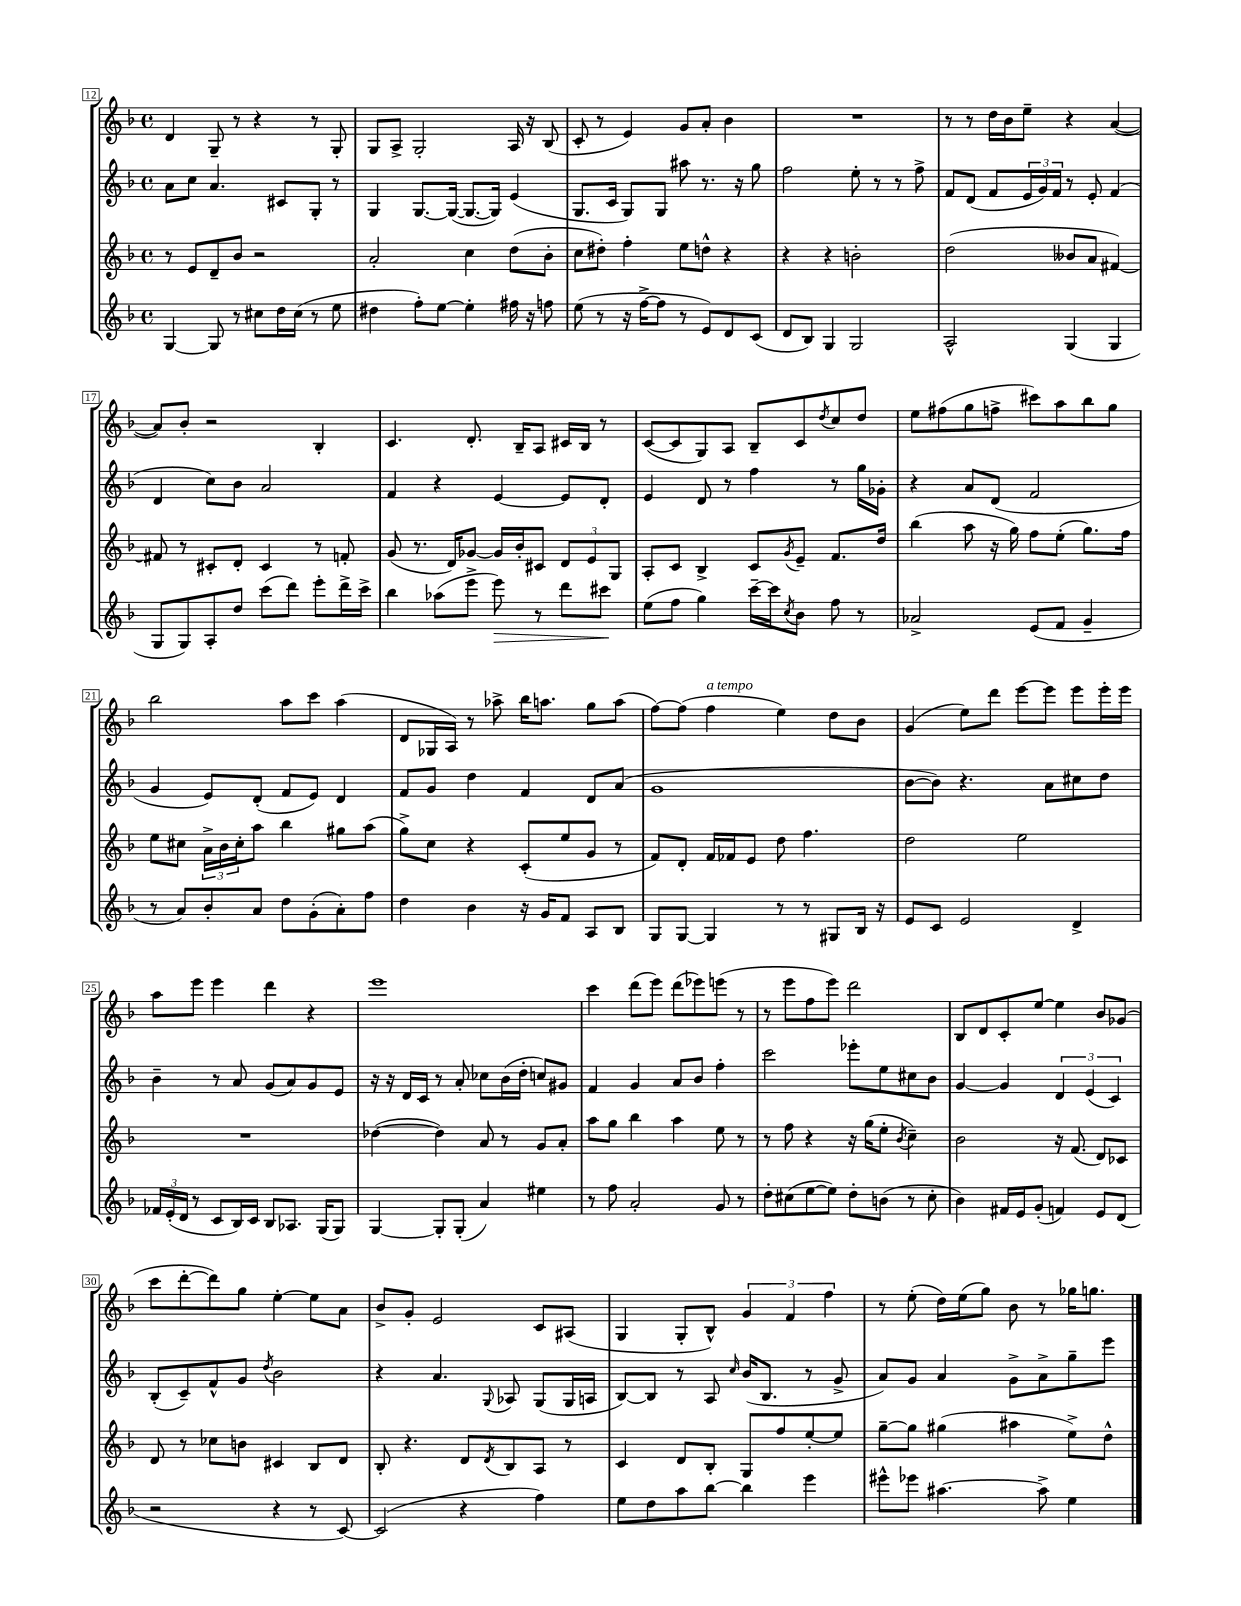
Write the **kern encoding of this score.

**kern	**dynam	**kern	**kern	**kern
*part4	*part4	*part3	*part2	*part1
*staff4	*staff4	*staff3	*staff2	*staff1
*clefG2	*	*clefG2	*clefG2	*clefG2
*k[b-]	*	*k[b-]	*k[b-]	*k[b-]
*M4/4	*	*M4/4	*M4/4	*M4/4
*met(c)	*	*met(c)	*met(c)	*met(c)
=12	=12	=12	=12	=12
[4G/	.	8r	8a\L	4d/
.	.	8e/L	8cc\J	.
8G/]	.	8d~/	4.a/	8G~/
8r	.	8b-/J	.	8r
8cc#X\L	.	2r	.	4r
16dd\L	.	.	8c#X/L	.
(16cc#\JJ	.	.	.	.
8r	.	.	8G'/J	8r
8ee\	.	.	8r	8G'/
=13	=13	=13	=13	=13
4dd#X\	.	2a'/	4G/	8G/L
.	.	.	.	8A^/J
8ff'\L)	.	.	[8.G/L	2G'/
[8ee\J	.	.	.	.
.	.	.	(16G/Jk_	.
4ee'\]	.	4cc\	8.G/L_	.
.	.	.	16G/Jk])	.
16ff#X\	.	(8dd\L	(4e/	16A/
16r	.	.	.	16r
8ffn\	.	8b-'\J	.	(8B-/
=14	=14	=14	=14	=14
(8ee\	.	8cc\L	8.G/L	8c'/
8r	.	8dd#X'\J)	.	8r
.	.	.	16c/Jk	.
16r	.	4ff'\	8G/L)	4e/)
[16ff^\KL	.	.	.	.
8ff\J]	.	.	8G/J	.
8r	.	8ee\L	8aa#X\	8g/L
8e/L)	.	8ddn^^\J	8.r	8a'/J
8d/	.	4r	.	4b-\
.	.	.	16r	.
(8c/J	.	.	8gg\	.
=15	=15	=15	=15	=15
8d/L	.	4r	2ff\	1r
8B-/J)	.	.	.	.
4G/	.	4r	.	.
2G/	.	2bn'\	8ee'\	.
.	.	.	8r	.
.	.	.	8r	.
.	.	.	8ff^\	.
=16	=16	=16	=16	=16
2A^^/	.	(2dd\	8f/L	8r
.	.	.	(8d/J	8r
.	.	.	8f/L	16dd\LL
.	.	.	.	16b-\J
.	.	.	24e/L	8ee~\J
.	.	.	24g/)	.
.	.	.	24f/JJ	.
(4G/	.	8b--X/L	8r	4r
.	.	8a/J	8e'/	.
4G/	.	[4f#X/)	(4f/	([4a/
!!LO:LB:g=z
=17	=17	=17	=17	=17
8G/L	.	8f#X/]	4d/	8a/L])
8G/)	.	8r	.	8b-'/J
8A'/	.	8c#X'/L	8cc\L)	2r
8dd/J	.	8d'/J	8b-\J	.
(8ccc\L	.	4c#/	2a/	.
8ddd\J)	.	.	.	.
8eee'\L	.	8r	.	4B-'/
16ddd^\L	.	8fn'/	.	.
16ccc^\JJ	.	.	.	.
=18	=18	=18	=18	=18
4bb-\	.	(8g/	4f/	4.c/
.	.	8.r	.	.
(8aa-X\L	.	.	4r	.
.	.	16d/KL)	.	.
8eee^\J	.	[8g-X/J	.	8.d'/
!	!LO:HP:b	!	!	!
8eee\)	>	16g-/LL]	[4e/	.
.	.	16b-'/J	.	16B-~/KL
8r	.	8c#X/J	.	8A/J
8ddd\L	.	12d/L	8e/L]	16c#X/LL
.	.	.	.	16B-/JJ
.	.	12e/	.	.
8ccc#X\J	.	.	8d'/J	8r
.	.	12G/J	.	.
.	]	.	.	.
=19	=19	=19	=19	=19
(8ee\L	.	8A'/L	4e/	([8c/L
8ff\J	.	8c/J	.	8c/]
4gg\)	.	4B-^/	8d/	8G/)
.	.	.	8r	8A/J
[16ccc~\LL	.	8c/L	4ff\	8B-~/L
16ccc\J]	.	.	.	.
8qcc/	.	8qg/	.	.
8b-\J	.	8e~/J	.	8c/
.	.	.	.	8qdd/
8ff\	.	8.f/L	8r	8cc/
8r	.	.	16gg\LL	8dd/J
.	.	16dd/Jk	16g-X'\JJ	.
=20	=20	=20	=20	=20
2a-X^/	.	(4bb-\	4r	8ee\L
.	.	.	.	(8ff#X\
.	.	8aa\	8a/L	8gg\
.	.	16r	(8d/J	8ffn^\J
.	.	16gg\)	.	.
(8e/L	.	8ff\L	2f/	8ccc#X\L)
8f/J	.	(8ee'\J	.	8aa\
4g~/	.	8.gg\L)	.	8bb-\
.	.	.	.	8gg\J
.	.	16ff\Jk	.	.
!!LO:LB:g=z
=21	=21	=21	=21	=21
8r	.	8ee\L	4g/	2bb-\
8a/L)	.	8cc#X\J	.	.
8b-'/	.	24a^\LL	8e/L)	.
.	.	24b-\	.	.
.	.	24cc#'\J	.	.
8a/J	.	8aa\J	(8d'/J	.
8dd\L	.	4bb-\	8f/L	8aa\L
(8g'\	.	.	8e/J)	8ccc\J
8a'\)	.	8gg#X\L	4d/	(4aa\
8ff\J	.	(8aa\J	.	.
=22	=22	=22	=22	=22
4dd\	.	8gg^\L)	8f/L	8d/L
.	.	8cc\J	8g/J	16G-X/L
.	.	.	.	16A/JJ)
4b-\	.	4r	4dd\	8r
.	.	.	.	8aa-X^\
16r	.	(8c'/L	4f/	16bb-\KL
16g/KL	.	.	.	8.aan\J
8f/J	.	8ee/	.	.
8A/L	.	8g/J	8d/L	8gg\L
8B-/J	.	8r	(8a/J	(8aa\J
=23	=23	=23	=23	=23
8G/L	.	8f/L)	1g	[8ff\L)
[8G/J	.	8d'/J	.	(8ff\J]
!	!	!	!	!LO:TX:a:i:t=a tempo
4G/]	.	16f/LL	.	4ff\
.	.	16f-X/J	.	.
.	.	8e/J	.	.
8r	.	8dd\	.	4ee\)
8r	.	4.ff\	.	.
8G#X/L	.	.	.	8dd\L
16B-/Jk	.	.	.	8b-\J
16r	.	.	.	.
=24	=24	=24	=24	=24
8e/L	.	2dd\	[8b-\L	(4g/
8c/J	.	.	8b-\J])	.
2e/	.	.	4.r	8ee\L)
.	.	.	.	8ddd\J
.	.	2ee\	.	[8eee\L
.	.	.	8a\L	8eee\J]
4d^/	.	.	8cc#X\	8eee\L
.	.	.	8dd\J	16eee'\L
.	.	.	.	16eee\JJ
!!LO:LB:g=z
=25	=25	=25	=25	=25
24f-X/LL	.	1r	4b-~\	8aa\L
(24e'/	.	.	.	.
24d/JJ	.	.	.	.
8r	.	.	.	8eee\J
8c/L	.	.	8r	4eee\
16B-/L)	.	.	8a/	.
16c/JJ	.	.	.	.
8B-/L	.	.	(8g/L	4ddd\
8.A-X/J	.	.	8a/)	.
.	.	.	8g/	4r
(16G/KL	.	.	.	.
8G/J)	.	.	8e/J	.
=26	=26	=26	=26	=26
[4G/	.	([4dd-X\	16r	1eee
.	.	.	16r	.
.	.	.	16d/LL	.
.	.	.	16c/JJ	.
8G'/L]	.	4dd-\])	8r	.
(8G'/J	.	.	8a'/	.
4a/)	.	8a/	8cc-X\L	.
.	.	8r	(16b-\L	.
.	.	.	16dd'\JJ	.
4ee#X\	.	8g/L	8ccn/L)	.
.	.	8a'/J	8g#X/J	.
=27	=27	=27	=27	=27
8r	.	8aa\L	4f/	4ccc\
8ff\	.	8gg\J	.	.
2a'/	.	4bb-\	4g/	(8ddd\L
.	.	.	.	8eee\J)
.	.	4aa\	8a/L	(8ddd\L
.	.	.	8b-/J	8eee-X\)
8g/	.	8ee\	4ff'\	(8eeen\J
8r	.	8r	.	8r
=28	=28	=28	=28	=28
8dd'\L	.	8r	2ccc\	8r
(8cc#X\	.	8ff\	.	8eee\L
[8ee\	.	4r	.	8ff\
8ee\J])	.	.	.	8eee\J)
8dd'\L	.	16r	8eee-X'\L	2ddd\
.	.	(16gg\KL	.	.
(8bn\J	.	8ee'\J	8ee\	.
.	.	8qb-/	.	.
8r	.	4cc~\)	8cc#X\	.
8cc#'\	.	.	8b-\J	.
=29	=29	=29	=29	=29
4b-\)	.	2b-\	[4g/	8B-/L
.	.	.	.	8d/
16f#X/LL	.	.	4g/]	8c'/
16e/J	.	.	.	.
(8g'/J	.	.	.	[8ee/J
4fn/)	.	16r	6d/	4ee\]
.	.	(8.f/	.	.
.	.	.	(6e/	.
8e/L	.	8d/L)	.	8b-/L
.	.	.	6c/)	.
(8d/J	.	8c-X/J	.	(8g-X/J
!!LO:LB:g=z
=30	=30	=30	=30	=30
2r	.	8d/	(8B-'/L	8ccc\L
.	.	8r	8c~/)	[8ddd'\
.	.	8cc-X\L	8f^^/	8ddd\])
.	.	8bn\J	8g/J	8gg\J
.	.	.	8qdd/	.
4r	.	4c#X/	2b-\	[4ee'\
8r	.	8B-/L	.	8ee\L]
[8c/)	.	8d/J	.	8a\J
=31	=31	=31	=31	=31
(2c/]	.	8B-'/	4r	8b-^/L
.	.	4.r	.	8g'/J
.	.	.	4.a/	2e/
4r	.	8d/L	.	.
.	.	8qd/	8qqG/	.
.	.	8B-/	8A-X/	.
4ff\)	.	8A/J	(8G/L	8c/L
.	.	8r	16G/L	(8A#X/J
.	.	.	16An/JJ	.
=32	=32	=32	=32	=32
8ee\L	.	4c/	[8B-/L)	4G/
8dd\	.	.	8B-/J]	.
8aa\	.	8d/L	8r	8G'/L
[8bb-\J	.	8B-'/J	8A/	8B-^^/J)
.	.	.	16qqcc/	.
4bb-\]	.	8G/L	(16b-/KL	6g/
.	.	.	8.B-/J	.
.	.	8ff/	.	.
.	.	.	.	6f/
4eee\	.	[8ee'/	8r	.
.	.	.	.	6ff\
.	.	8ee/J]	8g^/	.
=33	=33	=33	=33	=33
8eee#X^^\L	.	[8gg~\L	8a/L)	8r
8eee-X\J	.	8gg\J]	8g/J	(8ee'\
[4.aa#X\	.	(4gg#X\	4a/	16dd\LL)
.	.	.	.	(16ee\J
.	.	.	.	8gg\J)
.	.	4aa#X\	8g^\L	8b-\
8aa#^\]	.	.	8a^\	8r
4ee\	.	8ee^\L)	8gg~\	16gg-X\KL
.	.	.	.	8.ggn\J
.	.	8dd^^\J	8eee\J	.
==	==	==	==	==
*-	*-	*-	*-	*-
